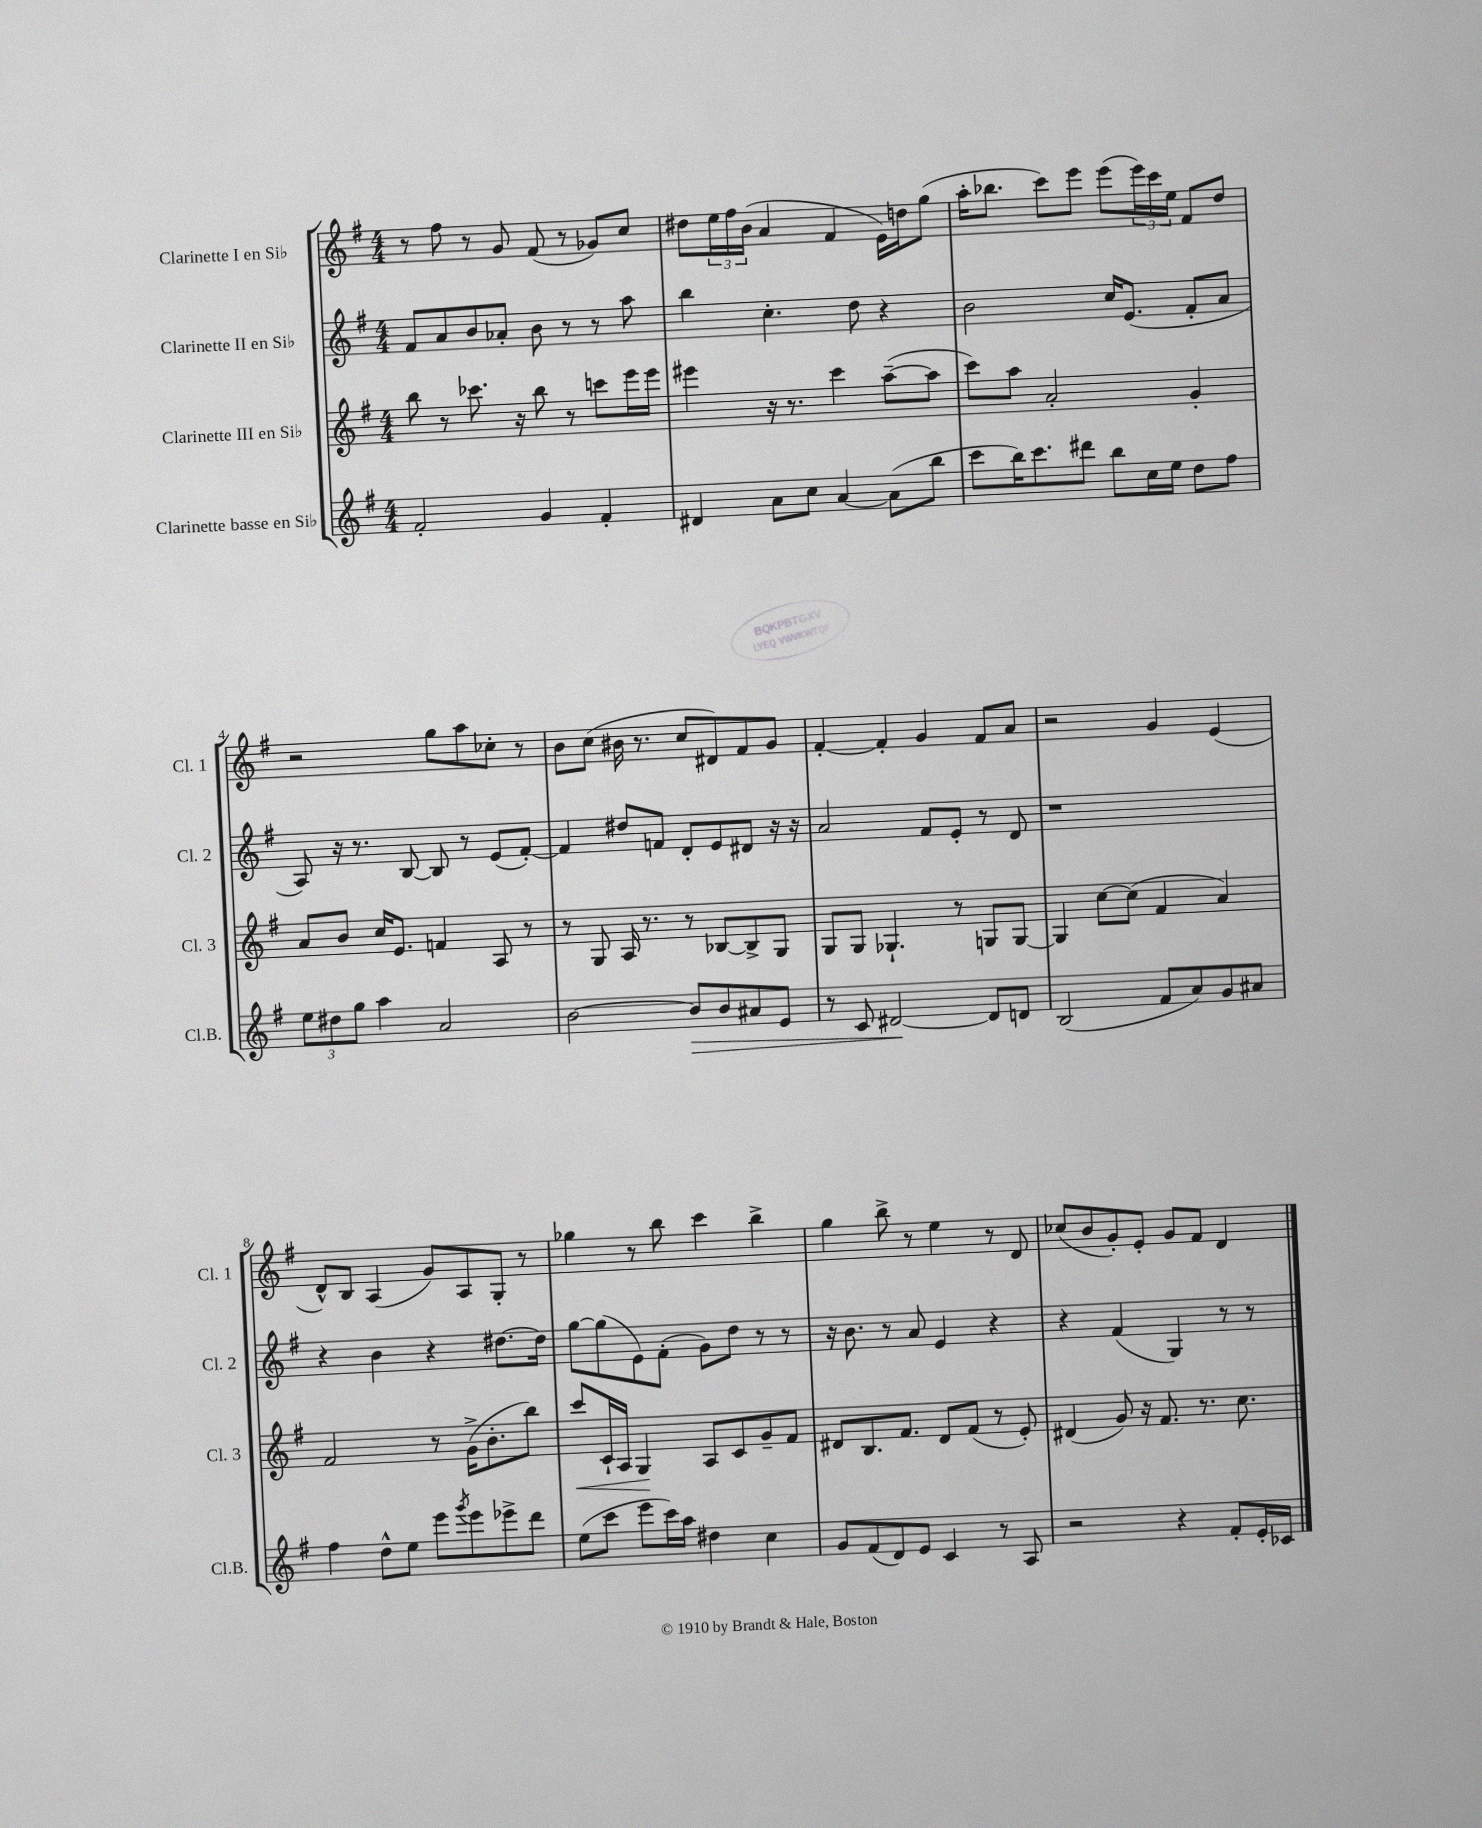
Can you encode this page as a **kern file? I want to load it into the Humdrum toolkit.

**kern	**kern	**kern	**kern
*staff4	*staff3	*staff2	*staff1
*clefG2	*clefG2	*clefG2	*clefG2
*k[f#]	*k[f#]	*k[f#]	*k[f#]
*M4/4	*M4/4	*M4/4	*M4/4
2f#'	8bb	8f#	8r
.	8r	8a	8ff#
.	8.ccc-	8b	8r
.	.	8a-'	8g
.	16r	.	.
4g	8bb	8b	(8f#
.	8r	8r	8r
4f#'	8ccc	8r	8g-)
.	16eee	8aa	8cc
.	16eee	.	.
=	=	=	=
4d#	4eee#	4bb	8dd#
.	.	.	24ee
.	.	.	24ff#
.	.	.	(24b
8a	16r	4.cc'	4a
.	8.r	.	.
8cc	.	.	.
[4a	4ccc	.	4f#
.	.	8dd	.
(8a]	([8aa~	4r	16e)
.	.	.	16dd
8bb	8aa]	.	(8gg
=	=	=	=
8ccc	8ccc)	2b	16aa'
.	.	.	8.bb-
16bb)	8aa	.	.
8.ccc	.	.	.
.	2a'	.	8ccc)
8ddd#	.	.	8eee
8bb	.	16cc	(8eee
.	.	(8.e	.
16cc	.	.	24eee)
.	.	.	24ccc
16ee	.	.	.
.	.	.	24ee
8dd	4g'	8f#'	8f#
8ff#	.	8a	8dd
=	=	=	=
12ee	8a	8A)	2r
12dd#	.	.	.
.	8b	16r	.
12gg	.	.	.
.	.	8.r	.
4aa	16cc	.	.
.	8.e	.	.
.	.	[8B	.
2a	4f	8B]	8gg
.	.	8r	8aa
.	8A	(8e	8cc-'
.	8r	[8f#')	8r
=	=	=	=
[2b	8r	4f#]	8b
.	8G	.	(8cc
.	16A	8dd#	16b#
.	8.r	.	8.r
.	.	8f	.
8b]	8r	8d'	8cc
8b	[8B-	8e	8d#)
8a#	8B-^]	8d#	8f#
8e	8G	16r	8g
.	.	16r	.
=	=	=	=
8r	8G	2a	[4f#'
8c	8G	.	.
[2d#	4.G-`	.	4f#']
.	.	8f#	4g
.	8r	8e'	.
8d#]	8G	8r	8f#
8d	[8G	8d	8a
=	=	=	=
(2B	4G]	1r	2r
.	[8cc	.	.
.	(8cc]	.	.
8f#	4f#	.	4g
8a)	.	.	.
8g	4a)	.	(4e
8a#	.	.	.
=	=	=	=
4ff#	2f#	4r	8d^^)
.	.	.	8B
8dd^^	.	4b	(4A
8ee	.	.	.
8eee	8r	4r	8g)
8qggg	.	.	.
8eee	(16g^	.	8A
.	8.b'	.	.
8eee-^	.	[8.dd#	8G'
8ddd	8bb)	.	8r
.	.	16dd#]	.
=	=	=	=
(8ee	8ccc	[8gg	4gg-
8ccc	16c`	(8gg]	.
.	16A	.	.
8eee	4G	8e)	8r
16ccc)	.	(8f#'	8bb
16aa	.	.	.
4dd#	8A	8g)	4ccc
.	8c	8dd	.
4cc	8g~	8r	4bb^
.	8f#	8r	.
=	=	=	=
8g	8d#	16r	4gg
.	.	8.b	.
(8f#	8.B	.	.
8d)	.	8r	8bb^
.	8.f#	.	.
8e	.	8a	8r
4c	8d#	4e	4ee
.	(8f#	.	.
8r	8r	4r	8r
8A	8e')	.	8d
=	=	=	=
2r	(4d#	4r	(8cc-
.	.	.	8b
.	8g)	(4f#	8g')
.	16r	.	8e'
.	8.f#	.	.
4r	.	4G)	8g
.	8.r	.	8f#
8f#'	.	8r	4d
.	8.cc	.	.
16e'	.	8r	.
16c-	.	.	.
==	==	==	==
*-	*-	*-	*-
